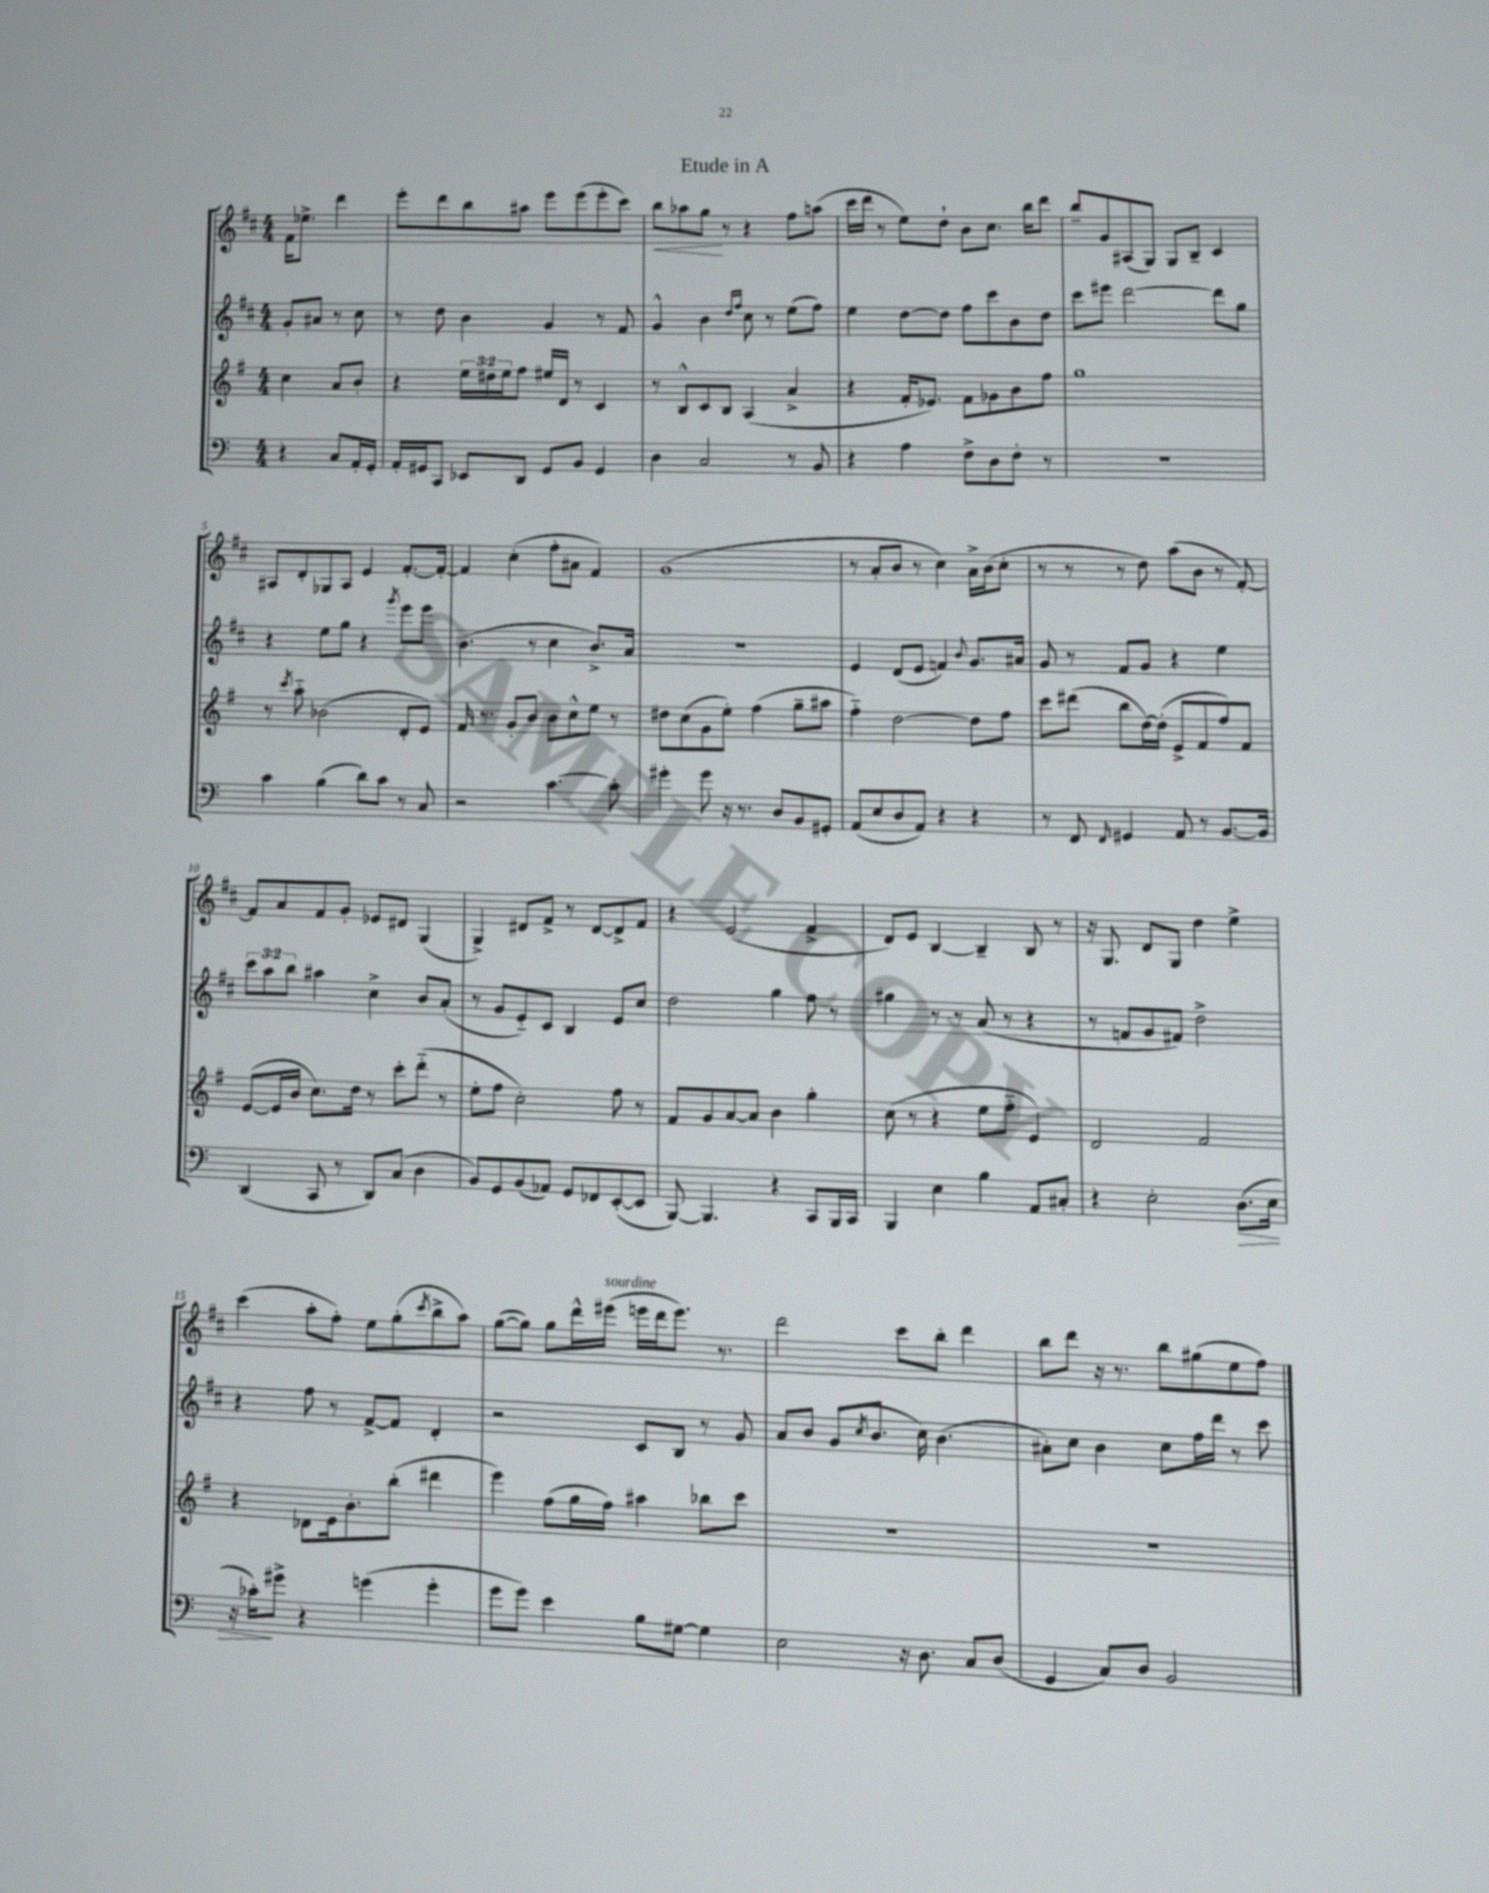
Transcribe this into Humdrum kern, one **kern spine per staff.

**kern	**kern	**kern	**kern
*staff4	*staff3	*staff2	*staff1
*clefF4	*clefG2	*clefG2	*clefG2
*k[]	*k[f#]	*k[f#c#]	*k[f#c#]
*M4/4	*M4/4	*M4/4	*M4/4
4r	4cc\	8g'/L	16f#\LK
.	.	.	8.ee-^\J
.	.	8a#/J	.
8C/L	8a/L	8r	4ddd\
16AA'/L	8b'/J	8cc#\	.
16GG'/JJ	.	.	.
=	=	=	=
16AA'/LL	4r	8r	8eee'\L
16GG#/J	.	.	.
8CC/J	.	8dd\	8ddd\
8EE-/L	24ee\LL	4b\	8bb\
.	24dd#\	.	.
.	24ee\J	.	.
8DD/J	8ff#\J	.	8aa#\J
8GG#/L	16ee#/LL	4g/	8eee\L
.	16d/JJ	.	.
8BB/J	8r	.	(8eee\
4GG#/	4c/	8r	8eee'\
.	.	8f#/	8ccc#\J)
=	=	=	=
4D\	8r	4g^^/	8bb\L
.	8B^^/L	.	8aa-\
2C/	8c/	4b\	8gg\J
.	8B/J	.	8r
.	.	16qqdd/LL	.
.	.	16qqff#/JJ	.
.	(4A/	8cc#\	4r
.	.	8r	.
8r	4a^/	(8ee\L	8ff#\L
8BB/	.	8ff#\J)	(8aa\J
=	=	=	=
4r	4r	4ee\	16ccc#\LL
.	.	.	16ddd\JJ
.	.	.	8r
4A\	16f#'/LK	[8dd\L	8ee\L)
.	8.e-/J)	.	.
.	.	8dd\]J	8dd`\J
8F^\L	8f#\L	8ff#\L	8b\L
8D\	8g-\	8ccc#\	8.cc#\J
8F'\J	8b\	8b\	.
.	.	.	16bb\LK
8r	8ff#\J	8dd\J	8ddd\J
=	=	=	=
1r	1gg	8ccc#\L	8bb~/L
.	.	8eee#\J	8g/
.	.	[2ddd\	(8A#/
.	.	.	8G/J)
.	.	.	8G/L
.	.	.	8B~/J
.	.	8ddd\]L	4c#/
.	.	8gg\J	.
=	=	=	=
4c\	8r	4r	8A#/L
.	8qccc/	.	.
.	8aa'~\	.	8d'/
(4B\	(2b-\	8ee\L	8G-/
.	.	8gg\J	8A#/J
8d\L)	.	4r	4e/
8c\J	.	.	.
.	.	8qggg/	.
8r	8d'/L	8eee\L	[8.f#'/L
8C/	8e/J)	8eee\J	.
.	.	.	16f#'/_Jk
=	=	=	=
2r	16f#/	(4.b\	4f#/]
.	8.r	.	.
.	8g'/L	.	(4cc#'\
.	8b/J	8r	.
[4.c\	8b\L	4cc#\	8ff#'\L
.	8cc^^\	.	8a#\J
.	8ee\J	8.b^/L)	4f#/)
8c'\]	8r	.	.
.	.	16a/Jk	.
=	=	=	=
4g#'\	8dd#\L	1r	(1g
.	(8cc\	.	.
8g#\	8g\	.	.
16r	8ee'\J)	.	.
8.r	.	.	.
.	(4ff#\	.	.
8D/L	.	.	.
8BB/	8gg~\L	.	.
8GG#'/J	8aa#\J	.	.
=	=	=	=
(8AA/L	4ff#'~\)	4e/	8r
8E/	.	.	8a'/L
8D/	[2dd\	(8d/L	8b/J
8AA/J)	.	8e/J	8r
4r	.	4f/)	4cc#\)
.	.	8qqb/	.
4r	8dd\]L	8.g/L	16a^\LL
.	.	.	(16b\J
.	8ff#\J	.	8cc#'\J
.	.	16a#/Jk	.
=	=	=	=
8r	8ccc\L	8g/	8r
8FF/	(8ddd#\J	8r	8r
16qqFF/	.	.	.
4GG#/	8bb\L	8f#/L	8r
.	[16dd\L)	8g/J	8dd\)
.	(16dd'\]JJ	.	.
8AA/	8e^/L	4r	(8aa\L
8r	8f#/	.	8b\J
[8.BB/L	8ff#/)	4ee\	8r
.	8f#/J	.	[8f#'/)
16BB/]Jk	.	.	.
=	=	=	=
(4DD/	([8e/L	12ccc#\L	8f#/]L
.	.	12aa\	.
.	16e/]L	.	8a/
.	.	12bb\J	.
.	16b/JJ	.	.
8CC/	8.cc\L)	4aa#\	8f#/
8r	.	.	8g'/J
.	16dd\Jk	.	.
8DD/L)	8r	4cc#^\	8e-/L
(8C/J	8ccc'\L	.	8d#/J
4D\	(8ddd'~\J	8b/L	(4G/
.	8r	(8a'/J	.
=	=	=	=
8BB/L)	8ee'\L	8r	4G^/)
8GG/	8ff#\J	8g/L	.
(8BB/	2cc'\)	8e'~/)	8d#/L
8AA-/J)	.	8c#/J	8f#^/J
8GG/L	.	4B/	8r
8FF-/	.	.	[8d#/L
([8EE'/	8ff#\	8e/L	8d#^/]
8EE/]J	8r	8cc#/J	8f#/J
=	=	=	=
[8BBB/)	8f#/L	2dd\	4r
4.BBB/]	8g/	.	.
.	[8a/	.	(2e/
.	8a/]J	.	.
4r	4b\	4gg\	.
8CC/L	4gg'\	8ff#\	4f#^/
16BBB/L	.	8r	.
16CC/JJ	.	.	.
=	=	=	=
4BBB/	(8cc\	4gg#\	8d/L)
.	8r	.	8e/J
4E\	4r	8r	[4B/
.	.	8r	.
4B\	8ee\L	(8a/	4B~/]
.	8ff#'~\J	8r	.
8AA/L	4e/)	4r	8B/
8C#'/J	.	.	8r
=	=	=	=
4r	2d/	8r	16r
.	.	.	8.G/
.	.	8f/L	.
2E'\	.	8g/	8d/L
.	.	8f#/J)	8G/J
.	2f#/	2dd^\	4dd\
(8.D\L	.	.	4ee^\
16E\Jk	.	.	.
=	=	=	=
16r	4r	4r	(4ccc#\
16c-'\LK)	.	.	.
8g#^\J	.	.	.
4r	8d-\L	8ff#\	8aa'\L
.	16e\k	8r	8ff#'\J)
.	8.b'\	.	.
(4g\	.	[8f#^/L	8ee\L
.	(8bb'\J	8f#/]J	(8gg'\
.	.	.	8qccc#/
4g'\	4ddd#\	4d'/	8bb^\
.	.	.	8aa\J)
=	=	=	=
8g\L	4eee\)	2r	([8gg\L
8g\J)	.	.	8gg\]J)
4e\	(8ff#\L	.	8gg\L
.	16gg\L	.	16ddd^^\L
.	16ff#\JJ)	.	(16eee#\JJ
8B\L	4aa#\	8c#/L	16eee\LL
.	.	.	16ddd\J
[8G#\J	.	8B/J	8.eee\J)
4G#\]	8bb-\L	8r	.
.	.	.	8.r
.	8ccc\J	8g/	.
=	=	=	=
2E\	1r	8a/L	2ddd\
.	.	8b/J	.
.	.	(8g/L	.
.	.	8qcc#/	.
.	.	8.b/J	.
16r	.	.	8ccc#\L
8.D\	.	16cc#\)	.
.	.	(4.b\	8bb'\J
8C/L	.	.	4ddd\
(8D/J	.	.	.
=	=	=	=
4GG/	1r	8a#'\L)	8bb\L
.	.	8cc#\J	8ddd\J
8C/L)	.	4b\	16r
.	.	.	8.r
8D/J	.	.	.
2BB/	.	8cc#\L	8bb\L
.	.	16ff#\L	(8gg#\
.	.	16ddd\JJ	.
.	.	8r	8ee\
.	.	8ccc#\	8ff#\J)
==	==	==	==
*-	*-	*-	*-
